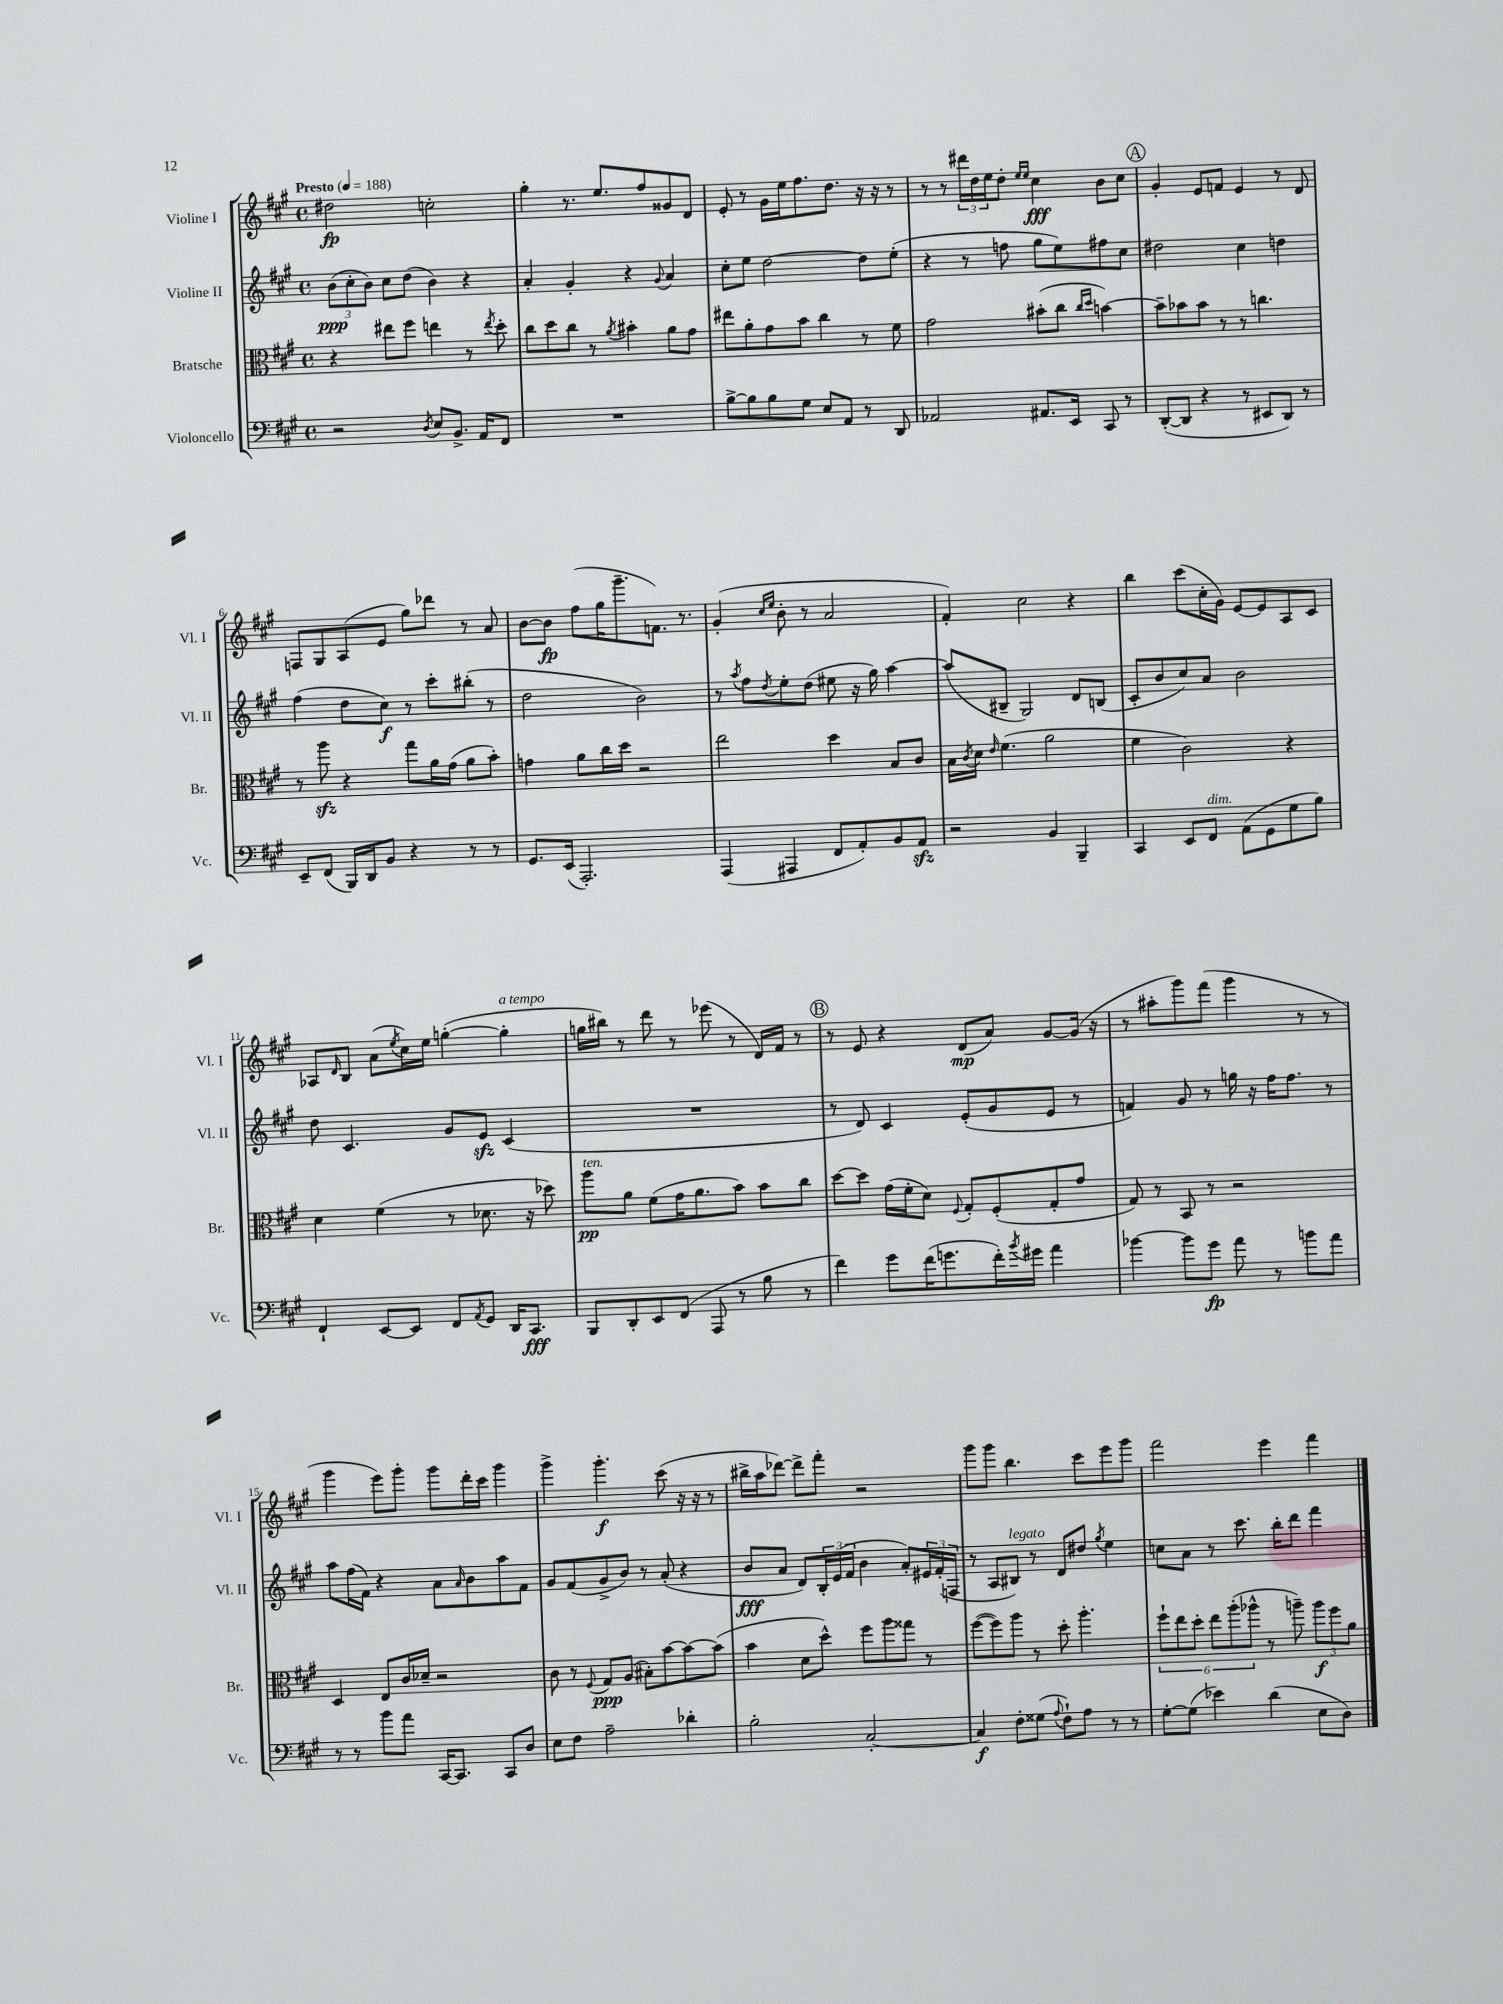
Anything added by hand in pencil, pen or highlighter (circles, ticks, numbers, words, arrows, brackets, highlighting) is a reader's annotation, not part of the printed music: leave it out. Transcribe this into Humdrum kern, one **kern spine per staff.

**kern	**kern	**kern	**kern
*staff4	*staff3	*staff2	*staff1
*clefF4	*clefC3	*clefG2	*clefG2
*k[f#c#g#]	*k[f#c#g#]	*k[f#c#g#]	*k[f#c#g#]
*M4/4	*M4/4	*M4/4	*M4/4
*met(c)	*met(c)	*met(c)	*met(c)
*MM188	*MM188	*MM188	*MM188
2r	4r	(12b	2dd#
.	.	12cc#'	.
.	.	12b)	.
.	8ee#	8cc#	.
.	8ff#	(8dd	.
8qD	.	.	.
8E	4ee	4b)	2cc'
8.BB^	.	.	.
.	8r	4r	.
16AA	.	.	.
.	8qee	.	.
8FF#	8dd'	.	.
=	=	=	=
1r	8cc#	4a'	4gg#'
.	8dd	.	.
.	8cc#	4g#'	8.r
.	8r	.	.
.	.	.	8.ee
.	8qa	.	.
.	4b#'	4r	.
.	.	.	8ff#
.	.	8qqg#	.
.	8a	4a	8g##
.	8g#	.	8d
=	=	=	=
[8B^	8ee#	8cc#'	8e'
8B]	8a'	8ee	8r
8B	8g#	[2dd	16g#
.	.	.	16ee
8G#	8b	.	8.ff#
8E	4cc#	.	.
.	.	.	8.dd
8AA	.	.	.
8r	8r	8dd]	16r
.	.	.	16r
8DD	8f#	(8ee'	8r
=	=	=	=
2AA-	2g#	4r	8r
.	.	.	8r
.	.	8r	24ddd#
.	.	.	24dd
.	.	.	24ee
.	.	8ff	8dd'
.	.	.	16qqee
.	.	.	16qqee
8.AA#	(8b#'	8gg#	4cc#
.	8cc#	8ee)	.
16EE	.	.	.
.	16qqcc#	.	.
.	16qqdd	.	.
8CC#	[4b)	8ff#	8b
8r	.	8cc#	8cc#
=	=	=	=
([8DD'	8b~]	2dd#	4g#'
8DD]	8b-	.	.
4r	8b-	.	8e
.	8r	.	8f
8r	8r	4cc#	4e
8EE#	4.cc	.	.
8DD)	.	4dd	8r
8r	.	.	8d
=	=	=	=
8EE~	8r	(4ff#	8F
(8FF#	8aa	.	8G#
16BBB)	4r	8dd	(8A
16DD	.	.	.
8BB	.	8cc#)	8e
4r	8gg#	8r	8gg#)
.	16a	8ccc#'	8ddd-
.	(16g#	.	.
8r	8a	(8bb#'	8r
8r	8b')	8r	8a
=	=	=	=
8.GG#	4g	2dd	[8b
.	.	.	8b]
(16EE	.	.	.
2.AAA')	8a	.	(8ff#
.	16cc#	.	16gg#
.	16dd	.	8.ggg#~
.	2r	2b)	.
.	.	.	8.f)
.	.	.	8.r
=	=	=	=
(4AAA	2ee	8r	(4g#'
.	.	8qaa	.
.	.	8ff#	.
.	.	.	16qqcc#
.	.	8qdd	16qqee
4AAA#	.	8ee'	8b'
.	.	(8dd	8r
8FF#	4dd	8ee#	2a
8AA')	.	16r	.
.	.	16gg#)	.
8BB	8B	[4aa	.
8AA	8c#	.	.
=	=	=	=
2r	16B	(8aa]	4f#')
.	8qc#	.	.
.	16d	.	.
.	16qqe	.	.
.	(4.f#	8B#~	.
.	.	2G#)	2cc#
4BB	2a	.	.
4BBB~	.	8d	4r
.	.	(8B	.
=	=	=	=
4CC#	4f#	8c#'	4bb
.	.	8b	.
8EE	2c#)	8cc#)	(8ccc#
8FF#	.	8a	16cc#'
.	.	.	16g#)
(8AA	.	2b	[8e
8GG#	.	.	8e]
8G#	4r	.	8A
8B)	.	.	8c#
=	=	=	=
4FF#`	4d	8dd	8A-
.	.	.	16qqd
.	.	4.c#	8B
[8EE	(4f#	.	(8a
.	.	.	8qee
8EE]	.	.	16cc#)
.	.	.	16ee
8FF#	8r	8g#	([4gg'
8qAA	.	.	.
8GG#	8.d-	8e	.
16DD	.	(4c#	4gg']
8.CC#	16r	.	.
.	8dd-)	.	.
=	=	=	=
8BBB	8aa	1r	16gg
.	.	.	16bb#)
8DD'	8a	.	8r
8EE	(8f#	.	8ddd
(8FF#	16g#	.	8r
.	8.a	.	.
8AAA	.	.	(8eee-
8r	8b)	.	8r
8B	8b	.	16d)
.	.	.	16f#
8r	8cc#	.	8r
=	=	=	=
4f#)	[8dd	8r	8r
.	8dd]	8d)	8e
8g#	(16g#	4c#	4r
.	16f#'	.	.
(16f#	8d)	.	.
8.g	.	.	.
.	8qqF#	.	.
.	8G#'	(8e'	(8d
16f#')	(8F#'	8g#	8a)
8qb	.	.	.
16g#	.	.	.
4a	8G#'	8e	[8g#
.	8g#	8r	(16g#]
.	.	.	16r
=	=	=	=
[4b-	8G#)	4f)	8r
.	8r	.	8aa#'
8b-]	8BB	8g#	8ggg#)
8g#	8r	8r	(8fff#
8a	2r	16gg	4ggg#
.	.	16r	.
8r	.	16ff#	.
.	.	8.ff#	.
8b	.	.	8r
8a	.	8r	8r
=	=	=	=
8r	4D	8aa	4ggg#
8r	.	(16ff#	.
.	.	16f#)	.
8b	8E	4r	8eee)
8a	16c#	.	8ggg#'
.	16d-~	.	.
[16CC#	2r	8a	8ggg#
8.CC#]	.	.	.
.	.	16qqa	.
.	.	8b	16ddd'
.	.	.	16ccc#
8CC#	.	8aa	4ggg#
8D	.	8f#	.
=	=	=	=
8E	8c#	8g#	4ggg#^
8F#	8r	(8f#	.
.	8qqF#	.	.
2A~	8G#	8g#^	4.ggg#'
.	(8A	8b)	.
.	8B#')	8r	.
.	[8b	(8a'	(8ccc#
4d-'	8b_	4r	16r
.	.	.	16r
.	(8b]	.	8r
=	=	=	=
2B'	4b	8b	16bb#^
.	.	.	16aa
.	.	8a	[8ddd-)
.	8d	8d)	8ddd-^]
.	8dd^^)	24B'	8fff#'
.	.	(24e	.
.	.	24f#	.
[2C#'	8ff#	4b	2r
.	8aa	.	.
.	8gg##	8a')	.
.	8r	24e#	.
.	.	(24f#'	.
.	.	24F	.
=	=	=	=
4C#]	([8ff#	8r	8ggg#
.	8ff#])	8A	8ggg#
8F#'	8aa	8B#)	4.bb
(8G##	8r	8r	.
8qqA	.	.	.
8F#`)	8dd'	8d	.
8A	4.aa'	8dd#	8ccc#
.	.	8qgg#	.
8r	.	4ee	8eee
8r	.	.	8ggg#
=	=	=	=
[8G#'	12ff#`	8cc	2fff#
.	12ee	.	.
(8G#]	.	8a	.
.	12dd'	.	.
4e-)	12ee	8r	.
.	(12aa'	.	.
.	.	8.ccc#	.
.	12aa-^^	.	.
(4d	8r	.	4eee
.	.	16bb'	.
.	8aa~)	8ddd	.
8E	12aa	4fff#	4fff#
.	12ff#	.	.
8D)	.	.	.
.	12a	.	.
==	==	==	==
*-	*-	*-	*-
